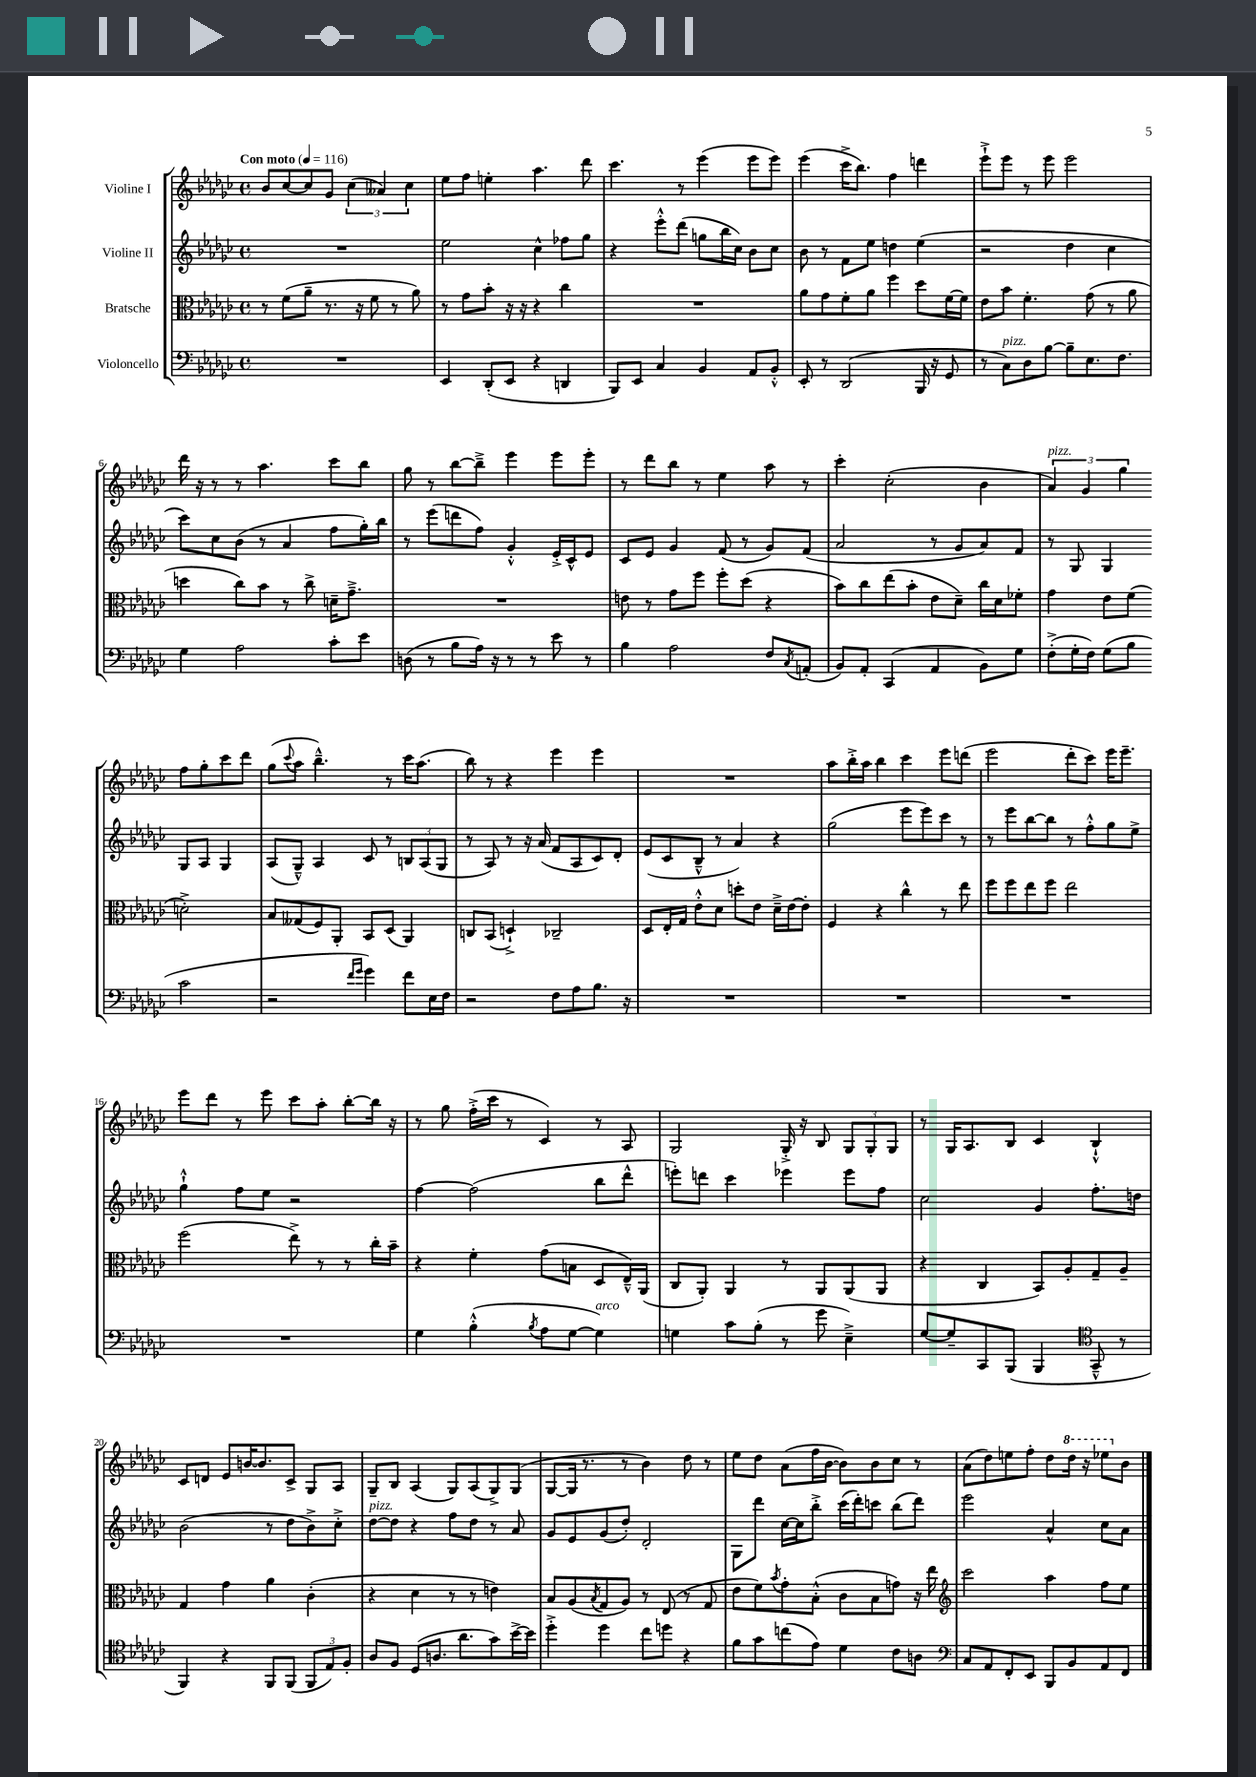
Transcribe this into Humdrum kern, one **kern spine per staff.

**kern	**kern	**kern	**kern
*staff4	*staff3	*staff2	*staff1
*clefF4	*clefC3	*clefG2	*clefG2
*k[b-e-a-d-g-c-]	*k[b-e-a-d-g-c-]	*k[b-e-a-d-g-c-]	*k[b-e-a-d-g-c-]
*M4/4	*M4/4	*M4/4	*M4/4
*met(c)	*met(c)	*met(c)	*met(c)
*MM116	*MM116	*MM116	*MM116
1r	8r	1r	8b-/L
.	(8f\L	.	[8cc-/
.	8a-~\J	.	8cc-/]
.	8.r	.	8g-/J
.	.	.	(6cc-\
.	16r	.	.
.	8f\	.	.
.	.	.	6a--/)
.	8r	.	.
.	.	.	6cc-\
.	8a-\)	.	.
=	=	=	=
4EE-/	8r	2ee-\	8ee-\L
.	8g-\L	.	8ff\J
(8DD-'/L	8b-'\J	.	4ee'\
8EE-/J	16r	.	.
.	16r	.	.
4r	4r	4cc-^^\	4.aa-\
4DD/	4cc-\	8ff-\L	.
.	.	8gg-\J	8ddd-\
=	=	=	=
8BBB-/L)	1r	4r	4.ccc-\
8EE-/J	.	.	.
4C-/	.	8eee-'^^\L	.
.	.	(8ddd-\J	8r
4BB-/	.	8gg\L	(4eee-\
.	.	16bb-\L	.
.	.	16cc-\JJ)	.
8AA-/L	.	8b-\L	8eee-\L
8BB-'^^/J	.	8cc-\J	8eee-\J)
=	=	=	=
8EE-'/	8a-\L	8b-\	(4eee-\
8r	8g-\	8r	.
(2DD-/	8f'\	8f\L	16ccc-^\LK
.	.	.	8.bb-\J)
.	8a-\J	8ee-\J	.
.	4ff\	4dd\	4ff\
16BBB-/	8dd-\L	(4ee-\	4ddd\
16r	.	.	.
8GG-/	[16f\L	.	.
.	16f\]JJ	.	.
=	=	=	=
8r	8e-\L	2r	8eee-`^\L
8C-\L)	8b-\J	.	8eee-\J
8D-\	4.f'\	.	8r
[8B-\J	.	.	8eee-\
8B-~\]L	.	4dd-\	2eee-\
8.E-\	(8g-\	.	.
.	8r	4cc-\	.
8.F\J	.	.	.
.	8a-\	.	.
=	=	=	=
4G-\	4dd\	8ccc-\L)	16ddd-\
.	.	.	16r
.	.	8cc-\	8r
2A-\	8cc-\L)	(8b-\J	8r
.	8b-\J	8r	4.aa-\
.	8r	4a-/	.
.	8cc-^\	.	.
8c-'\L	16d~\LK	8ff\L	8ccc-\L
.	8.g-~^\J	.	.
8e-\J	.	16gg-'\L)	8bb-\J
.	.	16bb-\JJ	.
=	=	=	=
(8D\	1r	8r	8gg-\
8r	.	(8eee-\L	8r
8B-\L	.	8ddd\	[8bb-\L
16A-\Jk)	.	8ff\J)	8bb-~^\]J
16r	.	.	.
8r	.	4g-'^^/	4eee-\
8r	.	.	.
8e-\	.	16e-'^/LL	8eee-\L
.	.	16c-^^/J	.
8r	.	8e-/J	8eee-'\J
=	=	=	=
4B-\	8e\	8c-/L	8r
.	8r	8e-/J	8ddd-\L
2A-\	8g-\L	4g-/	8bb-\J
.	8ff\J	.	8r
.	8ff'\L	(8f/	4ee-\
.	(8dd-\J	8r	.
8F/L	4r	8g-/L)	8aa-\
8qC-/	.	.	.
(8AA'/J	.	(8f/J	8r
=	=	=	=
8BB-/L)	8b-\L)	2a-/	4ccc-'\
8AA-'/J	8cc-\	.	.
(4CC-/	(8ee-\	.	(2cc-'\
.	8b-'\J	.	.
4AA-/	8e-\L	8r	.
.	8d-~\J)	8g-/L	.
8BB-\L)	16cc-\LL	8a-/)	4b-\
.	16d-\J	.	.
8G-\J	8f-'\J	8f/J	.
=	=	=	=
(8F'^\L	4g-\	8r	6a-/)
16G-'\L	.	8G-/	.
.	.	.	6g-/
16F\JJ)	.	.	.
(8G-\L	8e-\L	4G-/	.
.	.	.	6gg-\
8B-\J	(8f\J	.	.
2c-\	2d'^\)	8G-/L	8ff\L
.	.	8A-/J	8gg-'\
.	.	4G-/	8ccc-\
.	.	.	8ddd-\J
=	=	=	=
2r	8B-/L	(8A-/L	(8gg-\L
.	.	.	8qqccc-/
.	(8G--/	8G-~^^/J)	8aa-\J
.	8F/)	4A-/	4.bb-~^^\)
.	8AA-'/J	.	.
16qqf/LL	.	.	.
16qqg-/JJ	.	.	.
4g-\)	8BB-/L	8c-/	.
.	(8D-/J	8r	8r
8f\L	4AA-/)	12B/L	16ccc-\LK
.	.	.	(8.aa-\J
.	.	(12A-/	.
16E-\L	.	.	.
.	.	12G-/J	.
16F\JJ	.	.	.
=	=	=	=
2r	8C/L	8r	8bb-\)
.	(8BB-/J	8A-/)	8r
.	4D`^/)	8r	4r
.	.	16r	.
.	.	(16a-/	.
8F\L	2C-~/	8f/L	4eee-\
8A-\	.	8A-/	.
8.B-\J	.	8c-/)	4eee-\
.	.	8d-'/J	.
16r	.	.	.
=	=	=	=
1r	8D-/L	(8e-/L	1r
.	16E-'/L	8c-/	.
.	16G-/JJ	.	.
.	8e-'^^\L	8B-~^^/J	.
.	8d-\J	8r	.
.	8dd'\L	4a-/)	.
.	8e-\J	.	.
.	16d-~^\LL	4r	.
.	[16e-\J	.	.
.	8e-'\]J	.	.
=	=	=	=
1r	4F/	(2gg-\	8aa-\L
.	.	.	16bb-'^\L
.	.	.	16aa-\JJ
.	4r	.	4bb-\
.	4cc-^^\	8eee-\L	4ccc-\
.	.	8eee-\)	.
.	8r	8ccc-\J	8eee-\L
.	8ee-\	8r	(8ddd\J
=	=	=	=
1r	8ff\L	8r	2eee-\
.	8ff\	8eee-\L	.
.	8ee-\	[8bb-\	.
.	8ff\J	8bb-\]J	.
.	2ee-\	8r	8ddd-'\L
.	.	8ff'^^\L	8ccc-\J)
.	.	8gg-\	16eee-\LK
.	.	.	8.eee-~\J
.	.	8ee-^\J	.
=	=	=	=
1r	(2ff\	4gg-`^^\	8eee-\L
.	.	.	8ddd-\J
.	.	8ff\L	8r
.	.	8ee-\J	8eee-\
.	8ee-^\)	2r	8ccc-\L
.	8r	.	8aa-'\J
.	8r	.	[8bb-'\L
.	16cc-'\LL	.	16bb-\]Jk
.	16b-~\JJ	.	16r
=	=	=	=
4G-\	4r	[4ff\	8r
.	.	.	8gg-\
(4B-'^^\	4f'\	(2ff\]	(16ff'^\LL
.	.	.	16ccc-\JJ
.	.	.	8r
8qB-/	.	.	.
8A-\L	(8g-\L	.	4c-/)
[8G-\J	8B\J	.	.
4G-\])	8D-/L	8bb-\L	8r
.	16E-~^^/L)	8ddd-^^\J	8A-/
.	(16AA-/JJ	.	.
=	=	=	=
4G\	8C-/L	8eee'\L)	2G-/
.	8AA-'/J)	8ddd\J	.
8c-\L	4AA-/	4ccc-\	.
(8B-'\J	.	.	.
8r	8r	4eee-\	16G-'^/
.	.	.	16r
8g-\	8AA-/L	.	8B-/
4E-~^\)	(8AA-/	8eee-\L	12G-/L
.	.	.	12G-'/
.	8AA-/J	8ff\J	.
.	.	.	12G-/J
=	=	=	=
[8G-/L	4r	2cc-\	8r
8G-~/]	.	.	16G-/LK
.	.	.	8.A-/
8CC-/	4C-/	.	.
(8BBB-/J	.	.	8B-/J
4BBB-/	8BB-/L)	4g-/	4c-/
.	8A-'/	.	.
*clefC4	*	*	*
8GG-~^^/	8G-~/	8.ff'\L	4B-`^^/
8r	8A-~/J	.	.
.	.	16dd\Jk	.
=	=	=	=
4FF/)	4G-/	(2b-\	8c-/L
.	.	.	8d/J
4r	4g-\	.	8e-/L
.	.	.	[16b/K
.	.	.	8.b/]
8FF/L	4a-\	8r	.
(8FF/J	.	8dd-\L	8c-^/J
12FF/L	(4c-'\	8b-^\)	8G-/L
12E-/)	.	.	.
.	.	8cc-'^\J	8A-/J
12F'/J	.	.	.
=	=	=	=
8A-/L	4r	[8dd-\L	8G-~/L
8F/J	.	8dd-\]J	8B-/J
(8D-/L	4d-\	4r	(4A-/
8.A/J	.	.	.
.	8r	8ff\L	8G-/L)
8.a-\L	.	.	.
.	8r	8dd-\J	(8A-/
8g-\)	4e\)	8r	8G-^/)
[16b-^\L	.	8a-/	(8G-/J
16b-\]JJ	.	.	.
=	=	=	=
4dd-'^\	8B-/L	8g-/L	[8G-/L
.	(8A-/	8e-/	16G-/]Jk
.	.	.	8.r
.	8qB-/	.	.
4dd-\	8G-/	(8g-/	.
.	8A-/J)	8dd-'/J)	8r
8cc-\L	8r	2d-'/	4b-\)
8dd\J	(8E-/	.	.
4r	8r	.	8dd-\
.	8G-/	.	8r
=	=	=	=
8f\L	8e-\L	8G-\L	8ee-\L
8g-\	8f\)	8ddd-\J	8dd-\J
.	8qb-/	.	.
(8cc\	8g-'\	[16cc-\LL	(8a-\L
.	.	16cc-\]J	.
8e-\J)	(8B-'^^\J	8bb-'^\J	16ff\L
.	.	.	[16b-\JJ
4d-\	8c-\L	(16ccc-\LL	8b-\]L)
.	.	16ddd-'\J)	.
.	8B-\	8ccc\J	8b-\
8c-\L	8g\J)	(8bb-\L	8cc-\J
8A\J	16r	8ddd-\J)	8r
.	16ee-\	.	.
=	=	=	=
*clefF4	*clefG2	*	*
8C-/L	2ccc-\	2eee-\	(8a-\L
8AA-/	.	.	8dd-\)
8FF'/	.	.	8ee\
8EE-/J	.	.	8ff'\J
8BBB-/L	4aa-\	4a-^^/	8dd-\L
8BB-/	.	.	16ddd-\Jk
.	.	.	16r
8AA-/	8ff\L	8cc-\L	8eee-\L
8FF/J	8ee-\J	8a-\J	8b-\J
==	==	==	==
*-	*-	*-	*-
